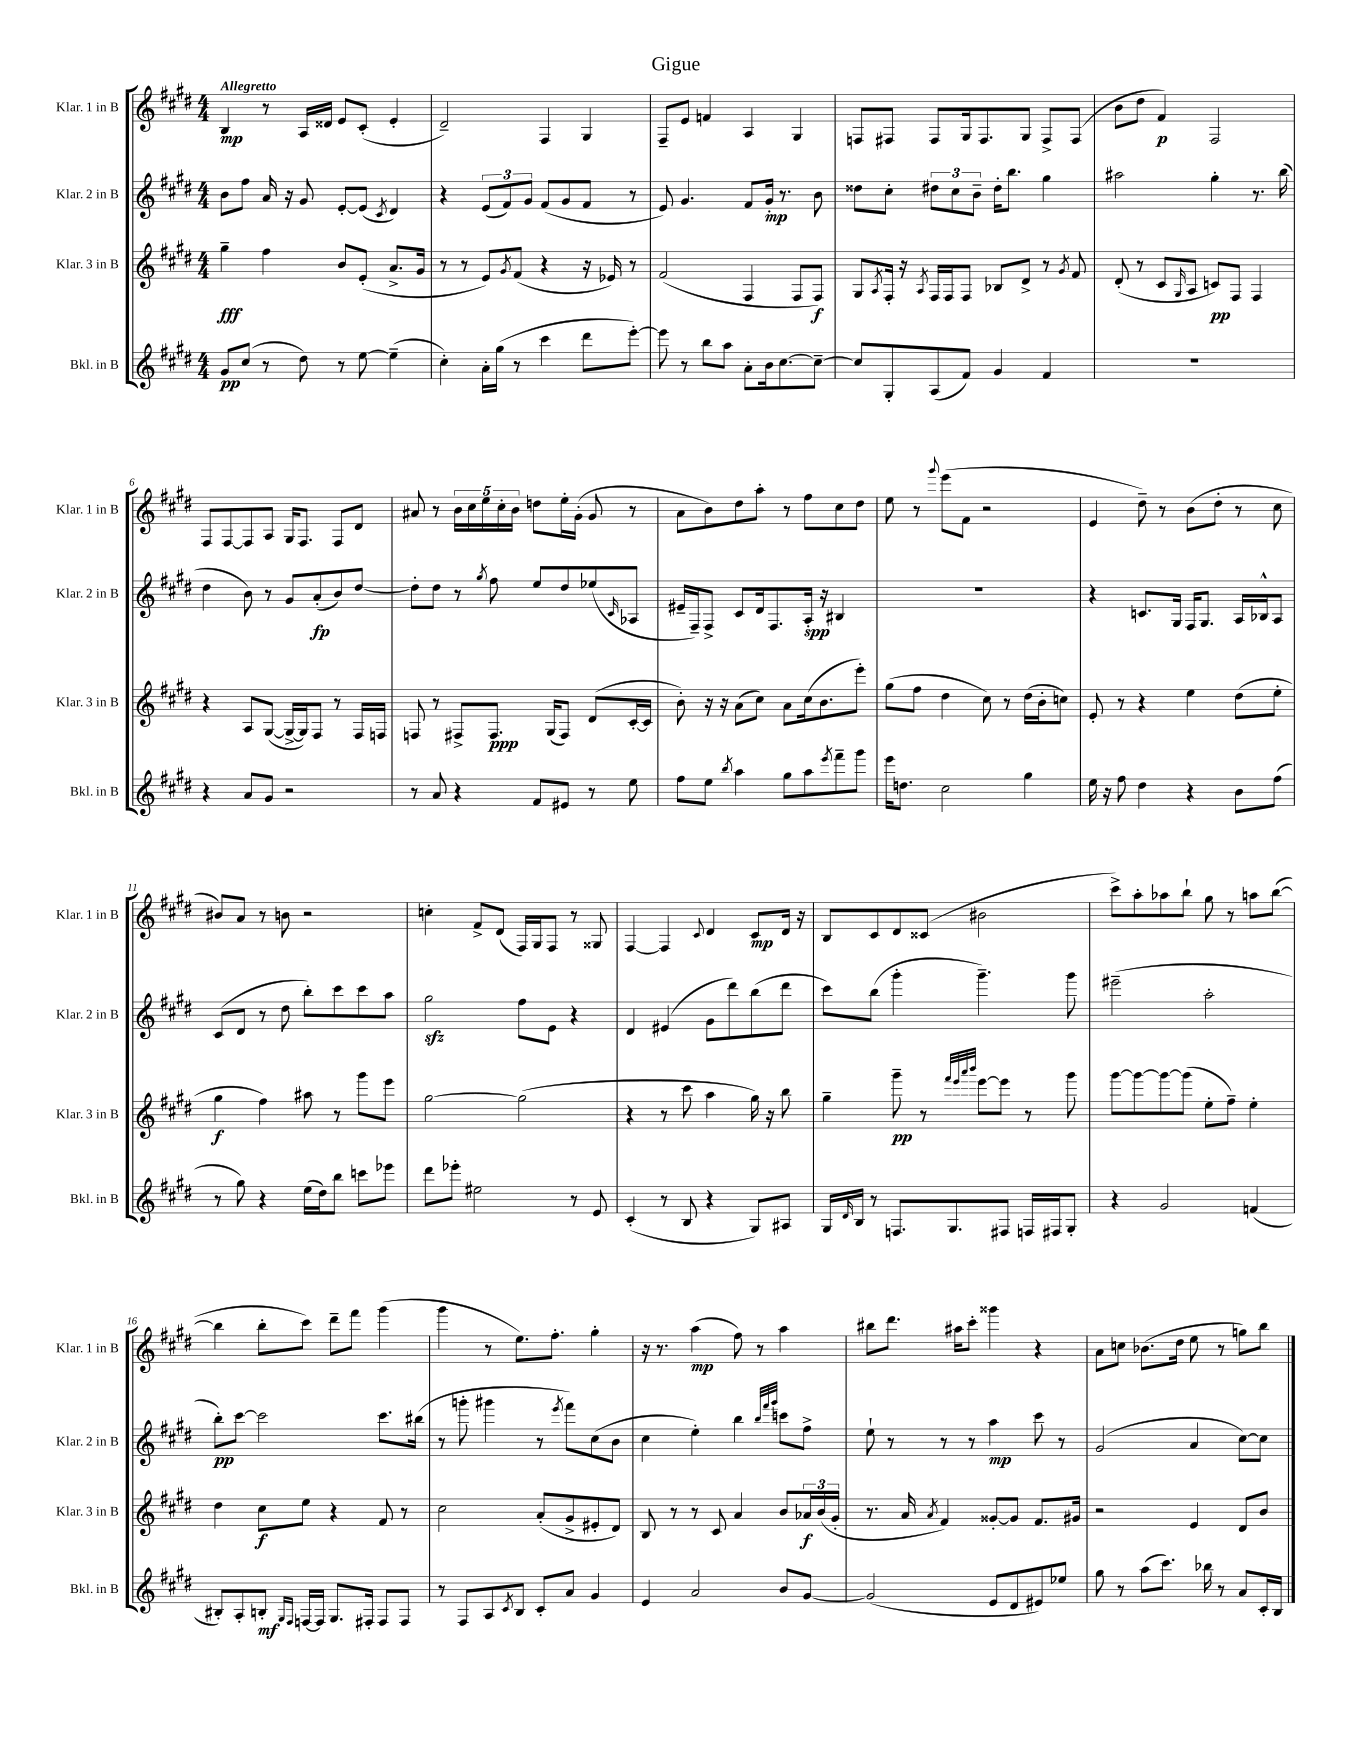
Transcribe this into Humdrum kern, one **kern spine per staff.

**kern	**kern	**kern	**kern
*staff4	*staff3	*staff2	*staff1
*clefG2	*clefG2	*clefG2	*clefG2
*k[f#c#g#d#]	*k[f#c#g#d#]	*k[f#c#g#d#]	*k[f#c#g#d#]
*M4/4	*M4/4	*M4/4	*M4/4
8g#	4gg#~	8b	4B
(8cc#	.	8ff#	.
8r	4ff#	16a	8r
.	.	16r	.
8dd#)	.	8g#	16A
.	.	.	16d##
8r	8b	[8e'	8e
[8ee	(8e'	(8e]	(8c#'
.	.	8qc#	.
(4ee~]	8.a^	4d#)	4e'
.	16g#	.	.
=	=	=	=
4cc#')	8r	4r	2d#~)
.	8r	.	.
16a'	8e)	(12e	.
(16gg#	.	.	.
.	.	12f#)	.
.	8qg#	.	.
8r	(8f#	.	.
.	.	12g#	.
4ccc#	4r	(8f#	4F#
.	.	8g#	.
8ddd#	16r	8f#	4G#
.	16e-)	.	.
[8eee')	8r	8r	.
=	=	=	=
8eee]	(2f#	8e)	8F#~
8r	.	4.g#	8e
8bb	.	.	4f
8aa	.	.	.
8a'	4F#	8f#	4A
16b	.	16g#'	.
[8.cc#	.	8.r	.
.	8F#	.	4G#
8cc#~_	8F#)	8b	.
=	=	=	=
8cc#]	8G#	8dd##	8F
.	8qA	.	.
8G#'	16F#'	8cc#'	8F#
.	16r	.	.
.	8qA	.	.
(8A	16F#	12dd#	8F#
.	16F#	.	.
.	.	12cc#	.
8f#)	8F#	.	16G#
.	.	12b~	.
.	.	.	8.F#
4g#	8B-	16dd#'	.
.	.	8.bb	.
.	8d#^	.	8G#
4f#	8r	4gg#	8F#^
.	8qg#	.	.
.	8f#	.	(8F#
=	=	=	=
1r	(8d#'	2aa#	8b
.	8r	.	8dd#
.	8c#	.	4f#)
.	16qqG#	.	.
.	8A	.	.
.	8c)	4gg#'	2F#
.	8F#	.	.
.	4F#	8.r	.
.	.	(16bb	.
=	=	=	=
4r	4r	4dd#	8F#
.	.	.	[8F#
8a	8A	8b)	8F#]
8g#	([8G#	8r	8A
2r	16G#^_	8g#	16G#
.	16G#])	.	8.F#
.	8F#	(8a'	.
.	8r	8b)	8F#
.	16F#	[8dd#	8d#
.	16F	.	.
=	=	=	=
8r	8F	8dd#']	8a#
8a	8r	8dd#	8r
4r	8F#^	8r	20b
.	.	.	20cc#
.	.	.	20ee
.	.	8qgg#	.
.	8.F#	8ff#	.
.	.	.	20cc#'
.	.	.	20b
8f#	.	8ee	8dd
.	(16G#	.	.
8e#	8F#)	8dd#	16ee'
.	.	.	(16g#'
8r	(8d#	(8ee-	8g#
.	.	16qqc#	.
8ee	[16c#'	8A-	8r
.	16c#]	.	.
=	=	=	=
8ff#	8b')	16e#~	8a
.	.	16F#~)	.
8ee	16r	8F#^	8b)
.	16r	.	.
8qbb	.	.	.
4aa	(8a	8c#	8dd#
.	8cc#)	16d#	8aa'
.	.	8.F#	.
8gg#	8a	.	8r
8aa	(16cc#	16A'	8ff#
.	8.b	16r	.
8qeee	.	.	.
8fff#~	.	4B#	8cc#
8ggg#	8eee')	.	8dd#
=	=	=	=
16eee	(8gg#	1r	8ee
8.dd	.	.	.
.	8ff#	.	8r
.	.	.	8qqggg#
2cc#	4dd#	.	(8eee
.	.	.	8f#
.	8cc#)	.	2r
.	8r	.	.
4gg#	(16dd#	.	.
.	16b'	.	.
.	8cc)	.	.
=	=	=	=
16ee	8e'	4r	4e
16r	.	.	.
8ff#	8r	.	.
4dd#	4r	8.c	8dd#~)
.	.	.	8r
.	.	16G#	.
4r	4ee	16F#	(8b
.	.	8.G#	.
.	.	.	8dd#'
8b	(8dd#	16A	8r
.	.	16B-^^	.
(8ff#	8ee'	8A	8cc#
=	=	=	=
8r	4gg#	(8c#	8b#)
8gg#)	.	8d#	8a
4r	4ff#)	8r	8r
.	.	8dd#	8b
(16ee	8aa#	8bb')	2r
16dd#)	.	.	.
8bb	8r	8ccc#	.
8ccc	8ggg#	8ccc#	.
8eee-	8eee	8aa	.
=	=	=	=
8ddd#	[2gg#	2gg#	4cc'
8eee-'	.	.	.
2ee#	.	.	8f#^
.	.	.	(8d#
.	(2gg#]	8ff#	16F#)
.	.	.	16G#
.	.	8e	8F#
8r	.	4r	8r
8e	.	.	8G##
=	=	=	=
(4c#'	4r	4d#	[4F#
8r	8r	(4e#	4F#]
8B	8ccc#	.	.
.	.	.	8qqc#
4r	4aa	8g#	4d#
.	.	8ddd#)	.
8G#)	16gg#)	(8bb	8c#
.	16r	.	.
8A#	8bb	8ddd#	16d#
.	.	.	16r
=	=	=	=
16G#	4gg#~	8ccc#)	8B
16qqd#	.	.	.
16B	.	.	.
8r	.	(8bb	8c#
8.F	8ggg#~	4ggg#'	8d#
.	8r	.	(8c##
8.G#	.	.	.
.	32qqfff#	.	.
.	32qqeee	.	.
.	32qqaaa	.	.
.	32qqbbb	.	.
.	[8eee	4.ggg#~)	2b#
8F#	8eee]	.	.
16F	8r	.	.
16F#	.	.	.
8G#'	8ggg#	8ggg#	.
=	=	=	=
4r	[8ggg#	(2eee#~	8ccc#^)
.	8ggg#_	.	8aa'
2g#	8ggg#_	.	8aa-
.	(8ggg#]	.	8bb`
.	8ee'	2aa'	8gg#
.	8ff#~)	.	8r
(4f	4ee'	.	8aa
.	.	.	([8bb
=	=	=	=
8B#')	4dd#	8bb')	4bb]
8A'	.	[8ccc#	.
8B'	8cc#	2ccc#]	8bb'
16qqG#	.	.	.
16qqF#	.	.	.
[16F	8ee	.	8ccc#)
16F]	.	.	.
8.G#	4r	.	8ddd#~
.	.	.	8fff#
16F#'	.	.	.
8F#	8f#	8.ccc#	(4ggg#
8F#	8r	.	.
.	.	(16bb#	.
=	=	=	=
8r	2cc#	8r	4ggg#
8F#	.	8ggg'	.
8A	.	4ggg#	8r
8qc#	.	.	.
8B	.	.	8.ee)
8c#'	(8a'	8r	.
.	.	.	8.ff#'
.	.	8qeee	.
8a	8g#^	8fff#)	.
4g#	8e#'	(8cc#	4gg#'
.	8d#)	8b	.
=	=	=	=
4e	8B	4cc#	16r
.	.	.	8.r
.	8r	.	.
2a	8r	4ee')	(4aa
.	8c#	.	.
.	4a	4bb	8ff#)
.	.	.	8r
.	.	32qqbb	.
.	.	32qqfff#	.
.	.	32qqggg#	.
8b	8b	8ccc	4aa
[8g#	24a-	8ff#^	.
.	(24b	.	.
.	24g#'	.	.
=	=	=	=
(2g#]	8.r	8ee`	8bb#
.	.	8r	8.ddd#
.	16a	.	.
.	8qa	.	.
.	4f#)	8r	.
.	.	.	16aa#
.	.	8r	8ccc#'
8e	[8g##'	4aa	4ggg##
8d#	8g##]	.	.
8e#)	8.f#	8ccc#	4r
8ee-	.	8r	.
.	16g#	.	.
=	=	=	=
8gg#	2r	(2g#	8a
8r	.	.	8cc
(8aa	.	.	(8.b-
8.ccc#)	.	.	.
.	.	.	16dd#
.	4e	4a	8ee
16bb-	.	.	.
8r	.	.	8r
8a	8d#	[8cc#)	8gg)
16c#'	8b	8cc#]	8bb
16B	.	.	.
==	==	==	==
*-	*-	*-	*-
